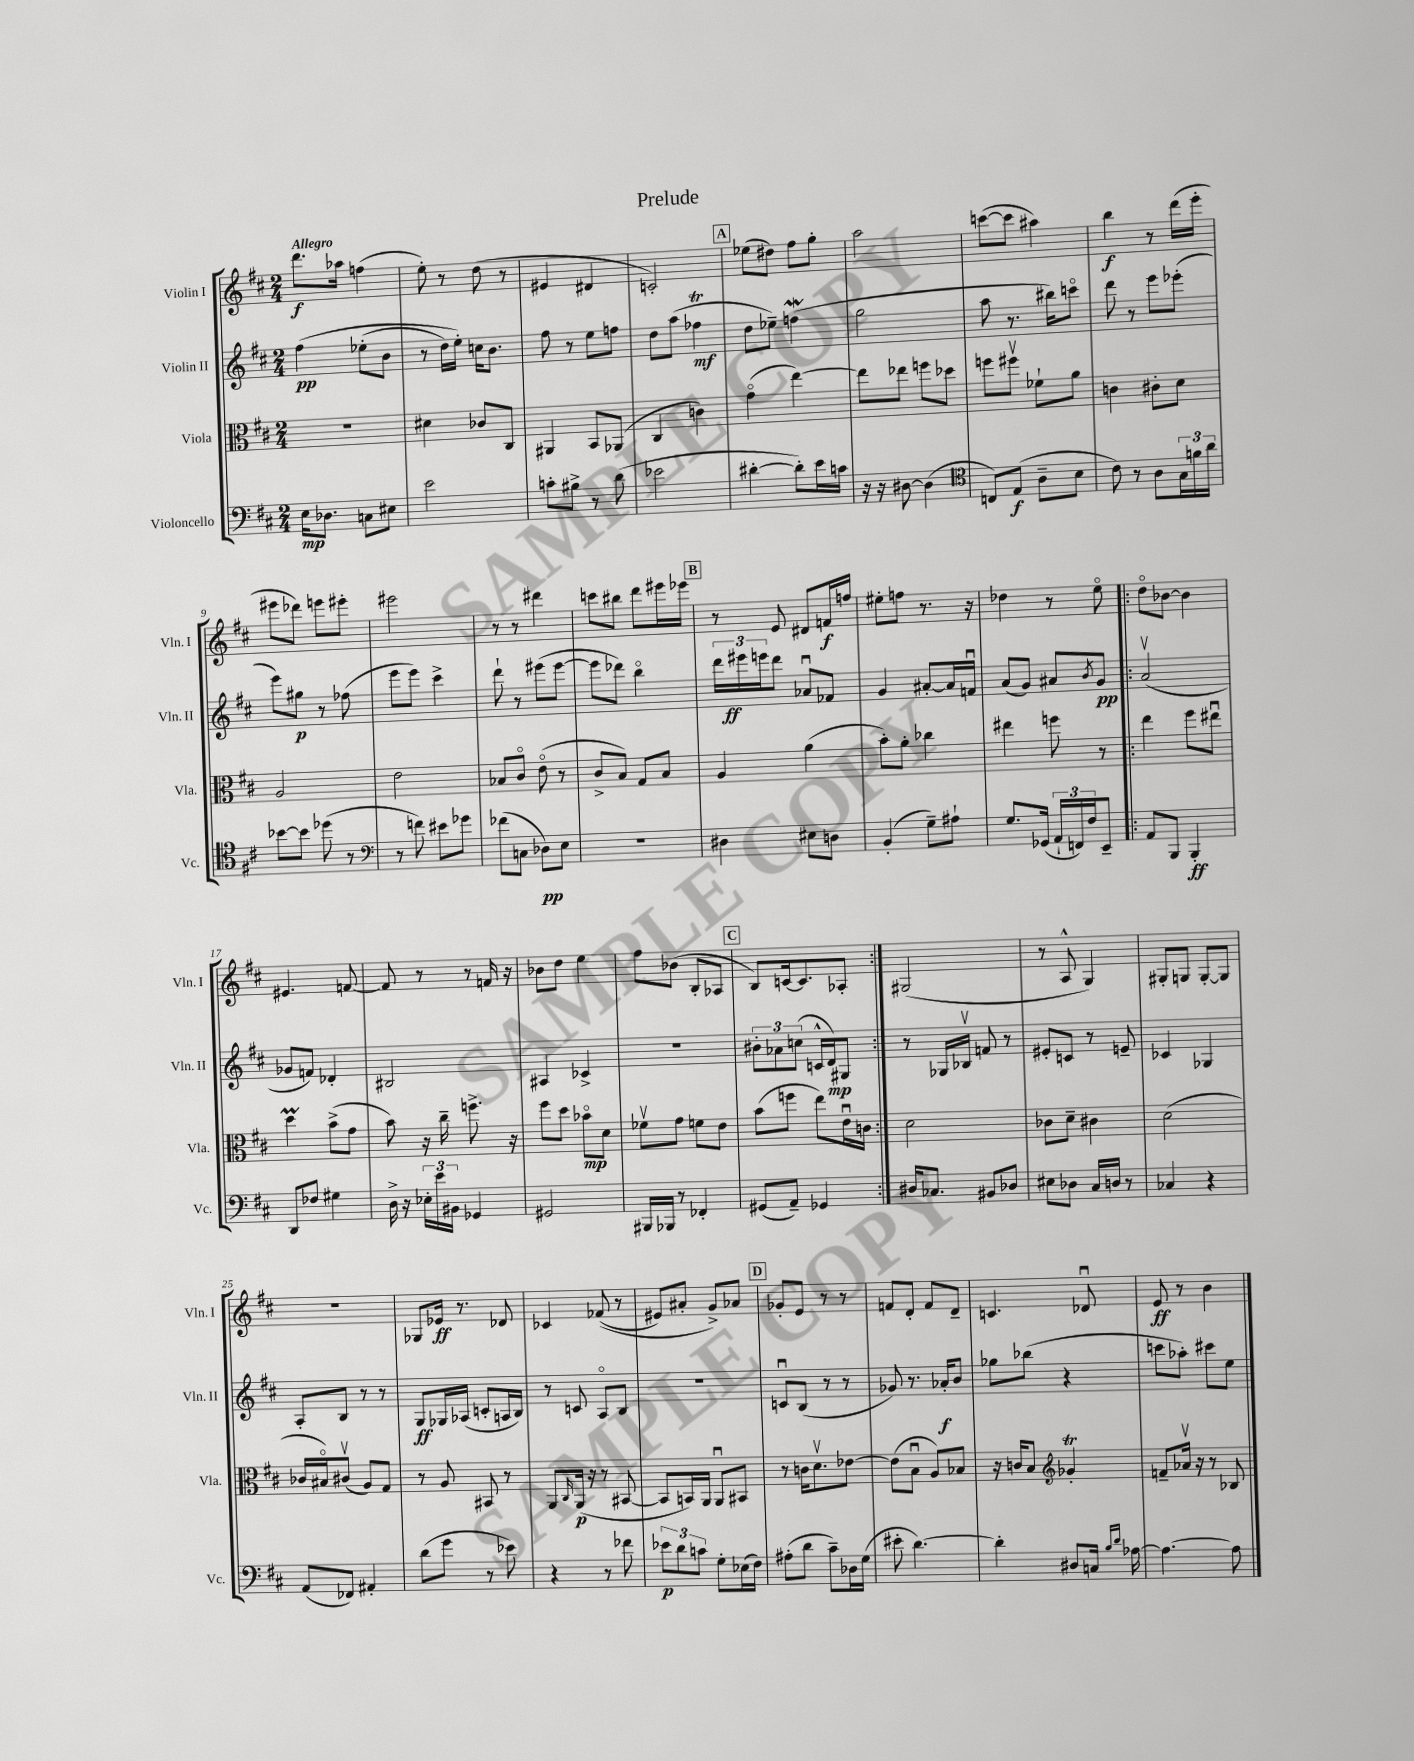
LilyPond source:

\header { title = "Prelude" }
<<
\new StaffGroup <<
\new Staff = "s0" \with { instrumentName = "Violin I" shortInstrumentName = "Vln. I" } {
    \clef treble \key d \major \numericTimeSignature \time 2/4 \tempo "Allegro"
    d'''8.\f aes''16 f''4( |
    e''8-.) r8 d''8( r8 |
    eis'4 dis'4 |
    c'2-.) |
    \mark \markup { \box "A" } ees''8( dis''8) fis''8 g''8-. |
    a''2 |
    c'''8~( c'''8 ais''4) |
    b''4\f r8 d'''16( e'''16-. |
    eis'''8 des'''8) e'''8 eis'''8-. |
    eis'''2 |
    r8 r8 dis'''4 |
    c'''8 bis''8 d'''8 eis'''16 ees'''16 |
    \mark \markup { \box "B" } r8 e'8 dis'8 f'16\f f''16 |
    eis''8-. f''8 r8. r16 |
    des''4 r8 e''8\flageolet |
    \repeat volta 2 { d''8\flageolet bes'8~ bes'4 |
    eis'4. f'8~ |
    f'8 r8 r8 f'16 r16 |
    bes'8 d''8 e''4 |
    fis''8 bes'8( b8-. aes8 |
    \mark \markup { \box "C" } b8) c'16~ c'8. aes8-. | }
    gis2( |
    r8 a8-^ g4) |
    gis8-. g8 g8~-. g8 |
    r2 |
    ges8 ees'16\ff r8. des'8 |
    ces'4 fes'8(\( r8 |
    eis'8) ais'8-. g'8->\) aes'8 |
    \mark \markup { \box "D" } ges'8-. e'8 r8 r8 |
    f'8 d'8-. f'8 d'8-- |
    c'4. des'8\downbow |
    e'8\ff r8 b'4 \bar "|." |
}
\new Staff = "s1" \with { instrumentName = "Violin II" shortInstrumentName = "Vln. II" } {
    \clef treble \key d \major \numericTimeSignature \time 2/4
    fis''4\pp\( ees''8-.( b'8 |
    r8 d''16) e''16-.\) c''16 b'8. |
    fis''8 r8 e''8 f''8 |
    d''8 a''8( fes''4\trill\mf |
    \mark \markup { \box "A" } d''8 ees''8--) f''4\mordent( |
    g''2 |
    a''8 r8. bis''16) c'''8\flageolet |
    d'''8 r8 e'''8 ees'''8-.( |
    e'''8) gis''8\p r8 fes''8( |
    e'''8 e'''8) cis'''4-> |
    d'''8-! r8 eis'''8( eis'''8~ |
    eis'''8 des'''8) b''4\flageolet |
    \mark \markup { \box "B" } \tuplet 3/2 { d'''16 eis'''16\ff e'''16 } d'''8 aes'8\downbow fes'8 |
    g'4 ais'8~-. ais'16 f'16\downbow |
    a'8( g'8) ais'8 \acciaccatura { b'8 } g'8\pp |
    \repeat volta 2 { a'2\upbow( |
    ges'8 f'8) des'4-. |
    bis2 |
    ais4 ces'4-> |
    r2 |
    \mark \markup { \box "C" } \tuplet 3/2 { bis'8-. aes'8 c''8( } c'16-^ d'16\mp) gis8 | }
    r8 ges16 bes16\upbow f'8 r8 |
    eis'8-. c'8 r8 e'8-- |
    ces'4 ges4 |
    a8-. b8 r8 r8 |
    g8\ff ges16 aes16( c'8-. a16 b16) |
    r8 c'8 a8\flageolet b8 |
    R2 |
    \mark \markup { \box "D" } c'8\downbow b8( r8 r8 |
    ges'8) r8. aes'16-.\f b'8 |
    ges''8 bes''8( r4 |
    c'''8 aes''8-.) cis'''8 e''8 \bar "|." |
}
\new Staff = "s2" \with { instrumentName = "Viola" shortInstrumentName = "Vla." } {
    \clef alto \key d \major \numericTimeSignature \time 2/4
    r2 |
    dis'4 ces'8 cis8 |
    ais,4 b,8 aes,8( |
    cis4 c'4) |
    \mark \markup { \box "A" } g'4\flageolet( e''4~) |
    e''8 ees''8 f''8 des''8 |
    f''8 fis''8\upbow fes'8-! a'8 |
    c'4 cis'8-. d'8 |
    a2 |
    e'2 |
    bes8 cis'8\flageolet e'8\flageolet( r8 |
    cis'8-> b8) g8 b8 |
    \mark \markup { \box "B" } a4 a'4( |
    b'8-.) a'8-. ces''4 |
    eis''4 f''8 r8 |
    \repeat volta 2 { e''4 fis''8 eis''8\downbow |
    d''4\prall b'8->( g'8 |
    b'8) r16 cis''16-- f''8.-> r16 |
    fis''8 d''8 bes'8\flageolet\mp d'8 |
    fes'8\upbow g'8 f'8 e'8 |
    \mark \markup { \box "C" } b'8( f''8 e''8) e'16\downbow c'16 | }
    d'2 |
    ces'8 d'8-- cis'4 |
    d'2( |
    ces'16 bis16\flageolet) cis'8\upbow( a8) g8 |
    r8 a8 bis,8 r8 |
    a,8 \grace { cis16 } a,16\p( r16 r8 bis,8~ |
    bis,8 b,16) a,16 a,8\downbow bis,8 |
    \mark \markup { \box "D" } r8 c'16 d'8.\upbow ees'8~ |
    ees'8( b8\downbow a8) bes8 |
    r16 c'16 b8 \clef treble ges'4-.\trill |
    f'8-- aes'16\upbow r16 r8 bes8 \bar "|." |
}
\new Staff = "s3" \with { instrumentName = "Violoncello" shortInstrumentName = "Vc." } {
    \clef bass \key d \major \numericTimeSignature \time 2/4
    e16\mp des8. c8 eis8 |
    e'2 |
    c'8-. bis8-> r8 d'8( |
    ees'2 |
    \mark \markup { \box "A" } dis'4~-. dis'8-.) e'16 c'16 |
    r16 r16 dis8~ dis4( |
    \clef tenor c8) e8\f( a8-- b8 |
    cis'8) r8 a8 \tuplet 3/2 { g16 f'16 a'16 } |
    bes'8~ bes'8 des''8( r8 |
    \clef bass r8 f'8) eis'8 ges'8 |
    fes'8( c8 des8\pp) e8 |
    r2 |
    \mark \markup { \box "B" } dis4 eis8 d8 |
    b,4-.( g8--) ais8-! |
    g8. ges,16( \tuplet 3/2 { a,16-! f,16) fis16 } e,8-- |
    \repeat volta 2 { a,8 b,,8 b,,4-.\ff |
    d,8 fes8 gis4 |
    d16-> r16 \tuplet 3/2 { ees16-. e'16 bis,16 } ges,4 |
    gis,2 |
    bis,,16 bes,,16 r8 fes,4-. |
    \mark \markup { \box "C" } gis,8( a,8--) ges,4 | }
    dis16 ces8. bis,8 des8 |
    eis8 des8 cis16 d16 r8 |
    ces4 r4 |
    a,8( fes,8) ais,4-. |
    d'8( g'8 r8 ees'8) |
    r4 r8 fes'8 |
    \tuplet 3/2 { ees'8\p d'8 c'8 } g8-. ees16( fis16) |
    \mark \markup { \box "D" } ais8-.( d'8 cis'8--) des16 g16( |
    eis'8-. d'4.~) |
    d'4-. dis8 c16 \grace { b16 d'16 } aes16~ |
    aes4.~ aes8 \bar "|." |
}
>>
>>
